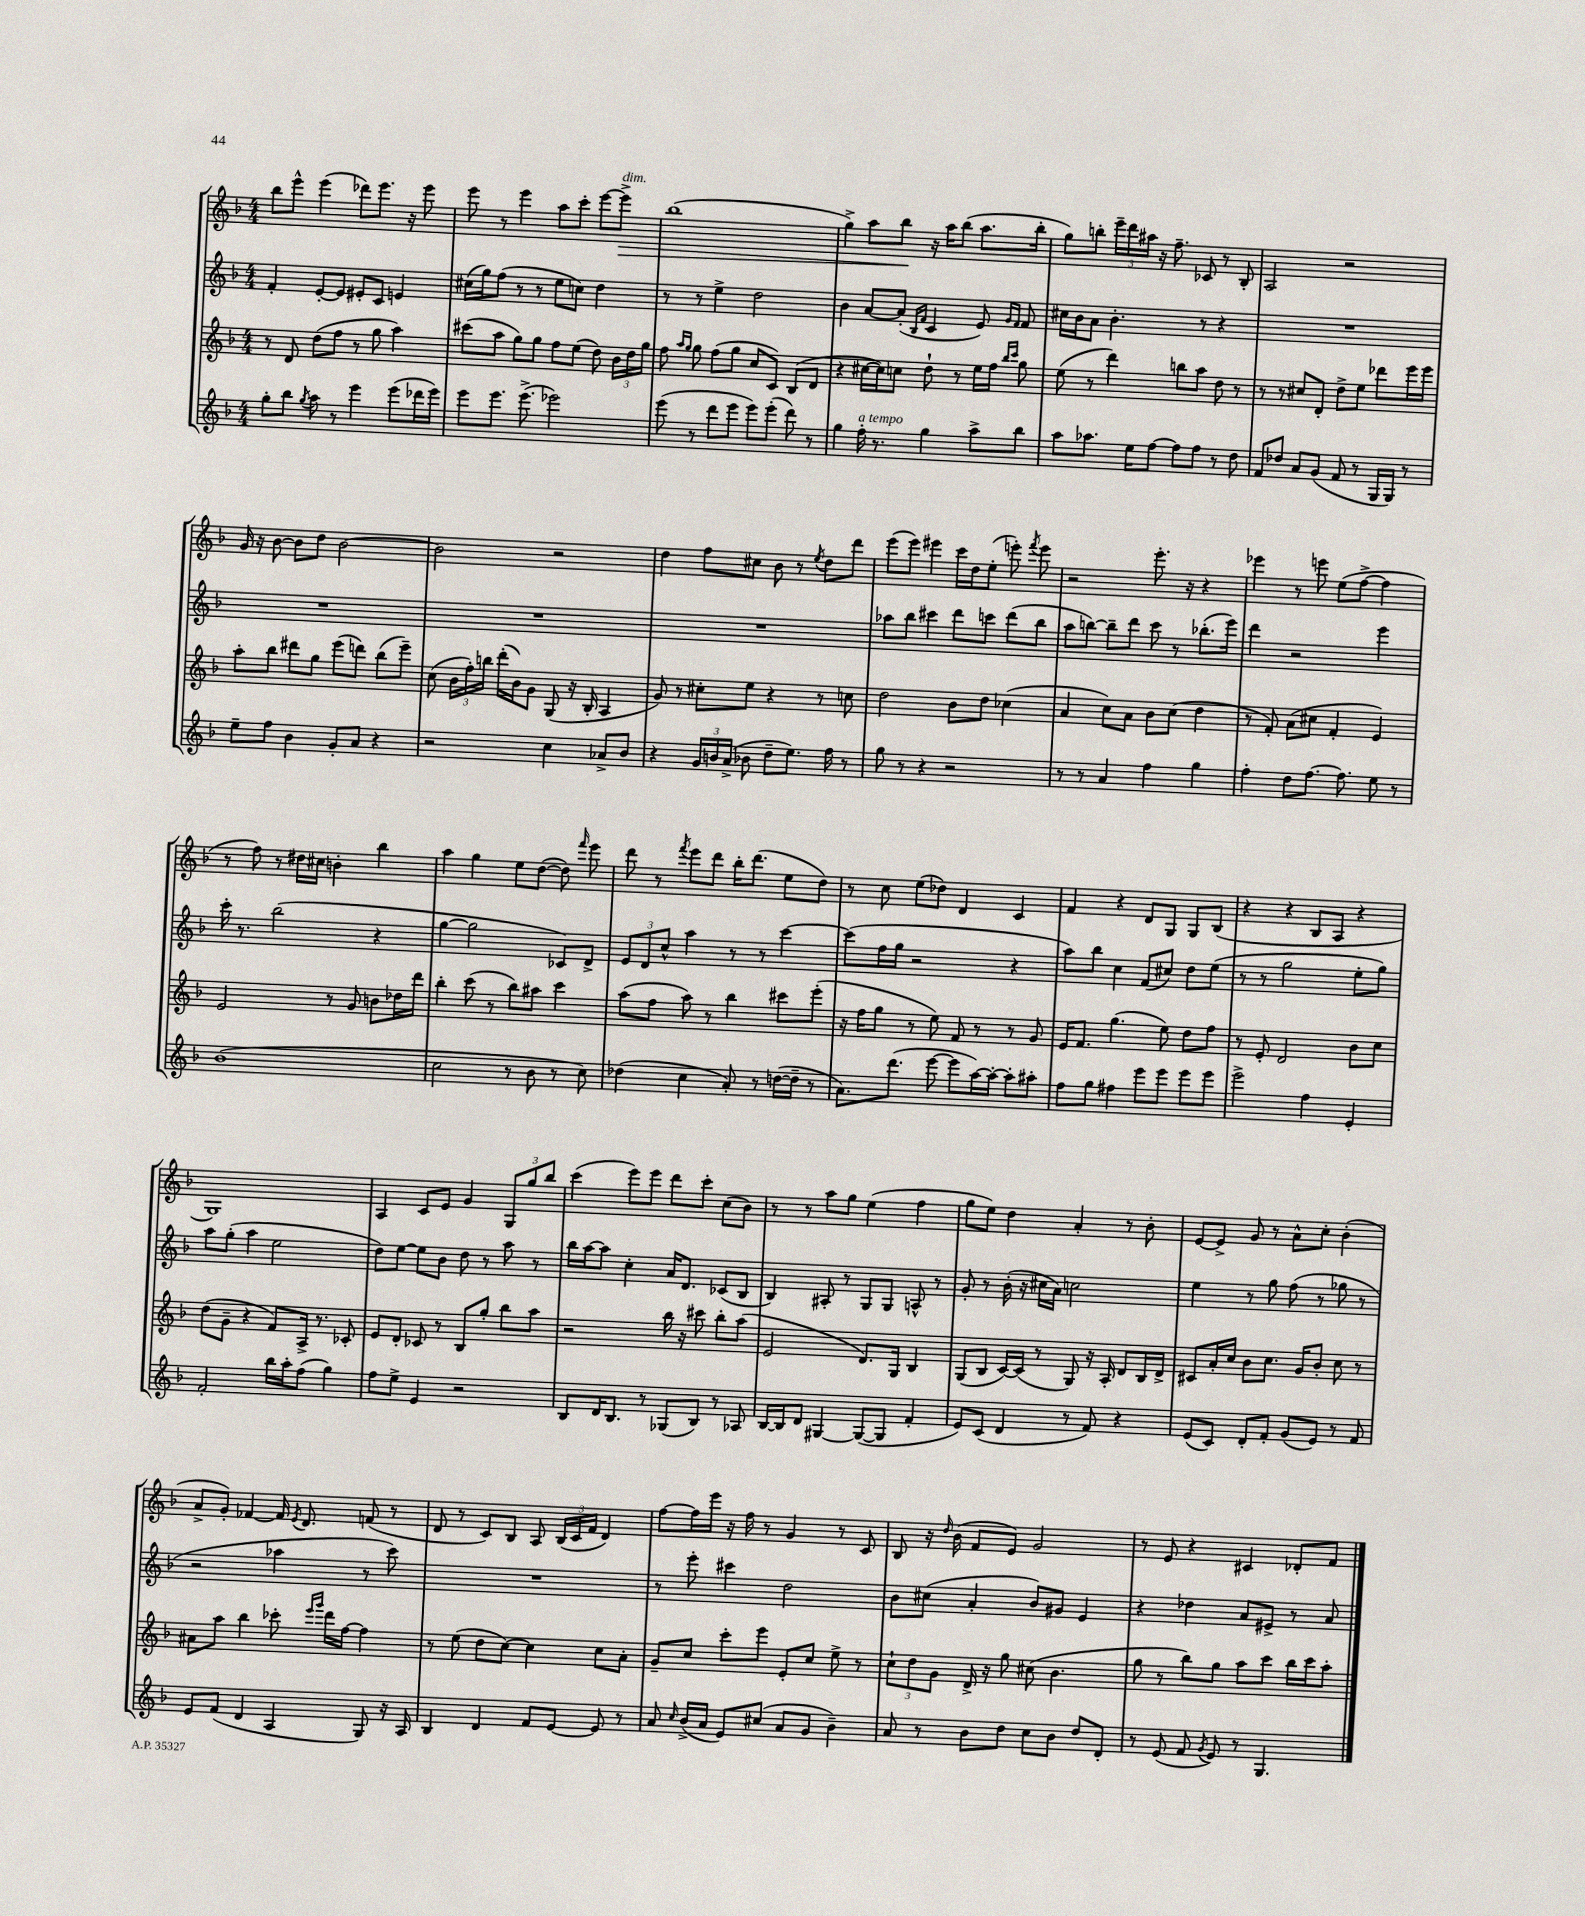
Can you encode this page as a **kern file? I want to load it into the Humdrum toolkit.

**kern	**kern	**kern	**kern
*staff4	*staff3	*staff2	*staff1
*clefG2	*clefG2	*clefG2	*clefG2
*k[b-]	*k[b-]	*k[b-]	*k[b-]
*M4/4	*M4/4	*M4/4	*M4/4
8gg'\L	8r	4f'/	8bb-\L
8bb-\J	8d/	.	8eee^^\J
8qgg/	.	.	.
8aa\	(8dd\L	[8e'/L	(4eee\
8r	8ff\J	8e/]J	.
4eee\	8r	8e#'/L	8ddd-\L)
.	8gg\	8c/J	8.eee\J
(8eee\L	4aa\)	4e/	.
.	.	.	16r
16ddd-\L	.	.	8eee\
16eee\JJ)	.	.	.
=	=	=	=
8eee\L	(8ccc#\L	(16cc#\LL	8eee\
.	.	16gg\J)	.
8.eee\J	8aa\J	(8ff\J	8r
.	8gg\L)	8r	4eee\
(8.eee^\	.	.	.
.	8gg\J	8r	.
2eee-\)	8ff\L	8ee\L	8aa\L
.	(8ee\J	8cc\J)	8ccc'\J
.	8dd\)	4dd\	[8eee\L
.	24b-\LL	.	8eee^\]J
.	24dd\	.	.
.	24gg\JJ	.	.
=	=	=	=
(8eee\	8ff\	8r	(1bb-
.	16qqaa/LL	.	.
.	16qqgg/JJ	.	.
8r	8gg\	8r	.
8ddd\L	(8ff\L	4ee^\	.
8eee\J	8gg\J	.	.
8eee\L)	8cc/L	2dd\	.
(8eee'\J	8c/J)	.	.
8ddd\)	(8B-/L	.	.
8r	8d/J	.	.
=	=	=	=
4gg\	4r	4b-\	4gg^\)
16ff'\	[16cc#\LL	[8a/L	8aa\L
8.r	16cc#\]J)	.	.
.	8cc\J	(8a'/]J	8bb-\J
.	.	16qqB-/LL	.
.	.	16qqf/JJ	.
4gg\	8dd`\	4c/	16r
.	.	.	16aa\LK
.	8r	.	(8bb-\J
8aa^\L	16ee\LL	8e/)	8.aa\L
.	16ff\JJ	.	.
.	16qqbb-/LL	16qqg/LL	.
.	16qqccc/JJ	16qqf/JJ	.
8bb-\J	8gg\	8f/	.
.	.	.	16bb-'\Jk
=	=	=	=
8aa\L	(8ee\	16cc#\LL	8gg\L)
.	.	16b-\J	.
8.aa-\J	8r	8a\J	8bb'\J
.	4ddd\)	4.b-'\	24eee~\LL
.	.	.	24ddd\
16ee\LK	.	.	.
.	.	.	24aa#\JJ
[8ff\J	.	.	16r
.	.	.	8.ff~\
8ff\]L	8bb\L	.	.
8ff\J	8aa\J	8r	8c-/
8r	8dd\	4r	8r
8dd\	8r	.	8B-'/
=	=	=	=
8f/L	8r	1r	2A/
8dd-/J	8r	.	.
8a/L	8cc#/L	.	.
(8g/J	8d'/J	.	.
8f/	8dd^\L	.	2r
8r	8ee\J	.	.
16G/LL	8ddd-\L	.	.
16G/JJ)	.	.	.
8r	16eee\L	.	.
.	16eee\JJ	.	.
=	=	=	=
8ee~\L	8aa'\L	1r	16g/
.	.	.	16r
8ff\J	8bb-\J	.	[8b-\
4b-\	8ddd#\L	.	8b-\]L
.	8gg\J	.	8dd\J
8g'/L	(8eee\L	.	[2b-\
8a/J	8ddd\J)	.	.
4r	(8bb-\L	.	.
.	8eee~\J)	.	.
=	=	=	=
2r	(8cc\	1r	2b-\]
.	24b-\LL	.	.
.	24ff'\)	.	.
.	24bb\JJ	.	.
.	(16ddd'\LL	.	.
.	16b-\J)	.	.
.	8g\J	.	.
4cc\	(8G/	.	2r
.	16r	.	.
.	16B-'/	.	.
8a-^/L	4A/	.	.
8b-/J	.	.	.
=	=	=	=
4r	8g/)	1r	4dd\
.	8r	.	.
24g/LL	8cc#'\L	.	8ff\L
24b/	.	.	.
(24a^/JJ	.	.	.
8b-\	8ee\J	.	8cc#\J
8dd~\L	4r	.	8b-\
8.ee\J)	.	.	8r
.	.	.	8qee/
.	8r	.	8dd\L
16ff\	.	.	.
8r	8cc\	.	8ddd\J
=	=	=	=
8gg\	2dd\	8aa-\L	(8eee\L
8r	.	8bb-\J	8eee\J)
4r	.	4ccc#\	4eee#\
2r	8b-\L	8ddd\L	16ccc\LL
.	.	.	16dd\J
.	8dd\J	8ccc\J	(8ee'\J
.	(4cc-\	(8ddd\L	8eee'\)
.	.	.	8qfff/
.	.	8bb-\J	8eee\
=	=	=	=
8r	4a/	8aa\L	2r
8r	.	[8bb\J)	.
4a/	8cc\L)	8bb~\]L	.
.	8a\J	8ddd\J	.
4ff\	8b-\L	8ccc\	8.eee'\
.	(8cc\J	8r	.
.	.	.	16r
4gg\	4dd\	(8.bb-'\L	4r
.	.	16eee\Jk)	.
=	=	=	=
4ff'\	8r	4ddd\	4eee-\
.	8f'/)	.	.
8dd\L	(8a\L	2r	8r
[8.ff\J	8cc#\J	.	8eee\
.	4f'/	.	(8ee\L
8.ff\]	.	.	.
.	.	.	[8ff^\J
8ee\	4e/)	4eee\	4ff\]
8r	.	.	.
=	=	=	=
(1b-	2e/	16ccc'\	8r
.	.	8.r	.
.	.	.	8ff\)
.	.	(2bb-\	8r
.	.	.	16dd#\LL
.	.	.	16cc#\JJ
.	8r	.	4b'\
.	8g/	.	.
.	8b\L	4r	4bb-\
.	16dd-\L	.	.
.	16ddd\JJ	.	.
=	=	=	=
2cc\	4bb-'\	[4gg\	4aa\
.	(8ccc\	2gg\]	4gg\
.	8r	.	.
8r	8bb-\L)	.	8ee\L
8b-\	8aa#\J	.	([8dd\J
8r	4ccc\	8c-/L)	8dd\])
.	.	.	16qqfff/
8cc\)	.	8d^/J	8eee\
=	=	=	=
(4dd-\	(8aa\L	12e/L	8ddd\
.	.	12d/	.
.	8ff\J	.	8r
.	.	12cc^^/J	.
.	.	.	8qfff/
4cc\	8aa\)	4aa\	8eee\L
.	8r	.	8ddd\J
8a'/)	4bb-\	8r	16bb-'\LK
.	.	.	(8.ddd\J
8r	.	8r	.
([16dd\LL	8ccc#\L	[4ccc\	8ee\L
16dd~\]JJ	.	.	.
8r	(8eee'\J	.	8dd\J)
=	=	=	=
8.a\L)	16r	(8ccc\]L	8r
.	16ff\LK	.	.
.	8gg\J	16ff\L	8cc\
(8.ddd\J	.	16gg\JJ	.
.	8r	2r	(8ee\L
[8eee\	8ee\)	.	8dd-\J)
8eee\]L	8f/	.	4d/
[16aa\L)	8r	.	.
16aa'\_JJ	.	.	.
8aa'\]L	8r	4r	4c/
8aa#'\J	8g/	.	.
=	=	=	=
8ff\L	16e/LK	8aa\L)	4f/
.	8.f/J	.	.
8gg\J	.	8bb-\J	.
4ff#\	(4.gg\	4cc\	4r
8eee\L	.	(8f/L	8d/L
8eee\J	8ee\)	8cc#/J)	8G/J
8eee\L	8dd\L	8dd\L	8G/L
8eee\J	8ff\J	(8ee\J	(8B-/J
=	=	=	=
2eee^\	8r	8r	4r
.	8e'/	8r	.
.	2d/	2gg\	4r
4ff\	.	.	8B-/L
.	.	.	8A/J
4e'/	8b-\L	8ee'\L	4r
.	8cc\J	8gg\J)	.
=	=	=	=
2f'/	(8dd\L	8aa\L	1G)
.	8g~\J	(8gg'\J	.
.	4r	4aa\	.
16bb-\LL	8f/L)	2ee\	.
16aa'\J	.	.	.
(8ff\J	16A^/Jk	.	.
.	8.r	.	.
4gg\)	.	.	.
.	8c-'/	.	.
=	=	=	=
8ff\L	8e/L	8dd\L)	4A/
8ee^\J	8d'/J	[8ee\J	.
4e/	8c-/	8ee\]L	8c/L
.	8r	8b-\J	8e/J
2r	8B-/L	8dd\	4g/
.	8gg'/J	8r	.
.	8bb-\L	8aa\	12G/L
.	.	.	12gg/
.	8aa\J	8r	.
.	.	.	12bb-/J
=	=	=	=
8B-/L	2r	16bb-\LL	(4ccc\
.	.	[16aa\J	.
16d/K	.	8aa\]J	.
8.B-/J	.	.	.
.	.	4cc'\	8eee\L)
8r	.	.	8eee\J
(8G-/L	16bb-\	16a/LK	8ddd\L
.	16r	8.d/J	.
8B-/J)	8ccc#\	.	8ccc'\J
8r	8bb-'\L	(8c-/L	(8cc\L
8A-/	(8aa\J	8B-/J	8b-\J)
=	=	=	=
[16B-/LL	2e/	4B-/)	8r
16B-/]J	.	.	.
8d/J	.	.	8r
[4G#/	.	8A#'/	8aa\L
.	.	8r	8gg\J
(8G#/_L	8.d/L)	8G/L	(4ee\
8G#/]J	.	8G/J	.
.	16G/Jk	.	.
4f'/	4B-/	8A^^/	4ff\
.	.	8r	.
=	=	=	=
8e/L)	(8G/L	8g'/	8gg\L
(8c/J	8B-/J	8r	8ee\J)
4d/	[16c/LL)	(16b-'\	4dd\
.	(16c/]JJ	16r	.
.	8r	16cc#\LL	.
.	.	16a\JJ)	.
8r	8G/)	2cc\	4a'/
8f/)	16r	.	.
.	16A'/	.	.
4r	8d/L	.	8r
.	16B-/L	.	8b-'\
.	16d^/JJ	.	.
=	=	=	=
(8e/L	8c#/L	4ee\	[8e/L
8c/J)	16a'/L	.	8e^/]J
.	16cc/JJ	.	.
8d'/L	8b-\L	8r	8g/
8f'/J	8.cc\J	8gg\	8r
(8g/L	.	(8ff\	8a^^\L
.	16g/LK	.	.
8e/J)	8b-'/J	8r	8cc'\J
8r	8cc\	8gg-\	(4b-'\
8f/	8r	8r	.
=	=	=	=
8e/L	8a#\L	2r	8a^/L
(8f/J	8aa\J	.	8g'/J)
4d/	4bb-\	.	[4f-/
4A/	8ccc-'\	4aa-\	16f-/]
.	.	.	8qe/
.	.	.	8.d/
.	16qqeee/LL	.	.
.	16qqggg/JJ	.	.
.	16ddd\LL	.	.
.	[16ff\JJ	.	.
8G/)	4ff\]	8r	(8f/
16r	.	8ccc\)	8r
16A/	.	.	.
=	=	=	=
4B-/	8r	1r	8d/
.	(8ee\	.	8r
4d/	8dd\L	.	8c/L)
.	[8cc\J)	.	8B-/J
8f/L	4cc\]	.	8A/
[8e/J	.	.	(24B-/LL
.	.	.	24c/
.	.	.	24f/JJ
8e/]	8cc\L	.	4d/)
8r	8a'\J	.	.
=	=	=	=
8a/	8g~/L	8r	[8ff\L
16qqcc/	.	.	.
(16b-^/LL	8cc/J	8eee'\	16ff\]L
16a/JJ	.	.	16eee\JJ
8e/L)	8ccc'\L	4ccc#\	16r
.	.	.	16ff\
(8cc#/J	8eee\J	.	8r
8a/L	8e'/L	2dd\	4g/
8g/J	8cc/J	.	.
4b-~\)	8ee^\	.	8r
.	8r	.	8c/
=	=	=	=
8a/	12cc`\L	8b-\L	8B-/
.	12dd\	.	.
8r	.	(8cc#\J	16r
.	12g\J	.	.
.	.	.	16qqdd/
.	.	.	(16b-\
8b-\L	16d^/	4a'/	8f/L
.	16r	.	.
8dd\J	8gg\	.	8e/J)
8cc\L	(8cc#\	8b-/L)	2g/
8b-\J	4.b-\	8g#/J	.
8dd/L	.	4e/	.
8d'/J	.	.	.
=	=	=	=
8r	8gg\	4r	8r
(8e/	8r	.	8e/
8f/	8bb-\L)	4dd-\	4r
8qg/	.	.	.
8e/)	8gg\J	.	.
8r	8aa\L	8a/L	4c#/
4.G/	8ccc\J	8e#^/J	.
.	16bb-\LL	8r	8d-'/L
.	16ccc\J	.	.
.	8aa'\J	8a/	8f/J
==	==	==	==
*-	*-	*-	*-
